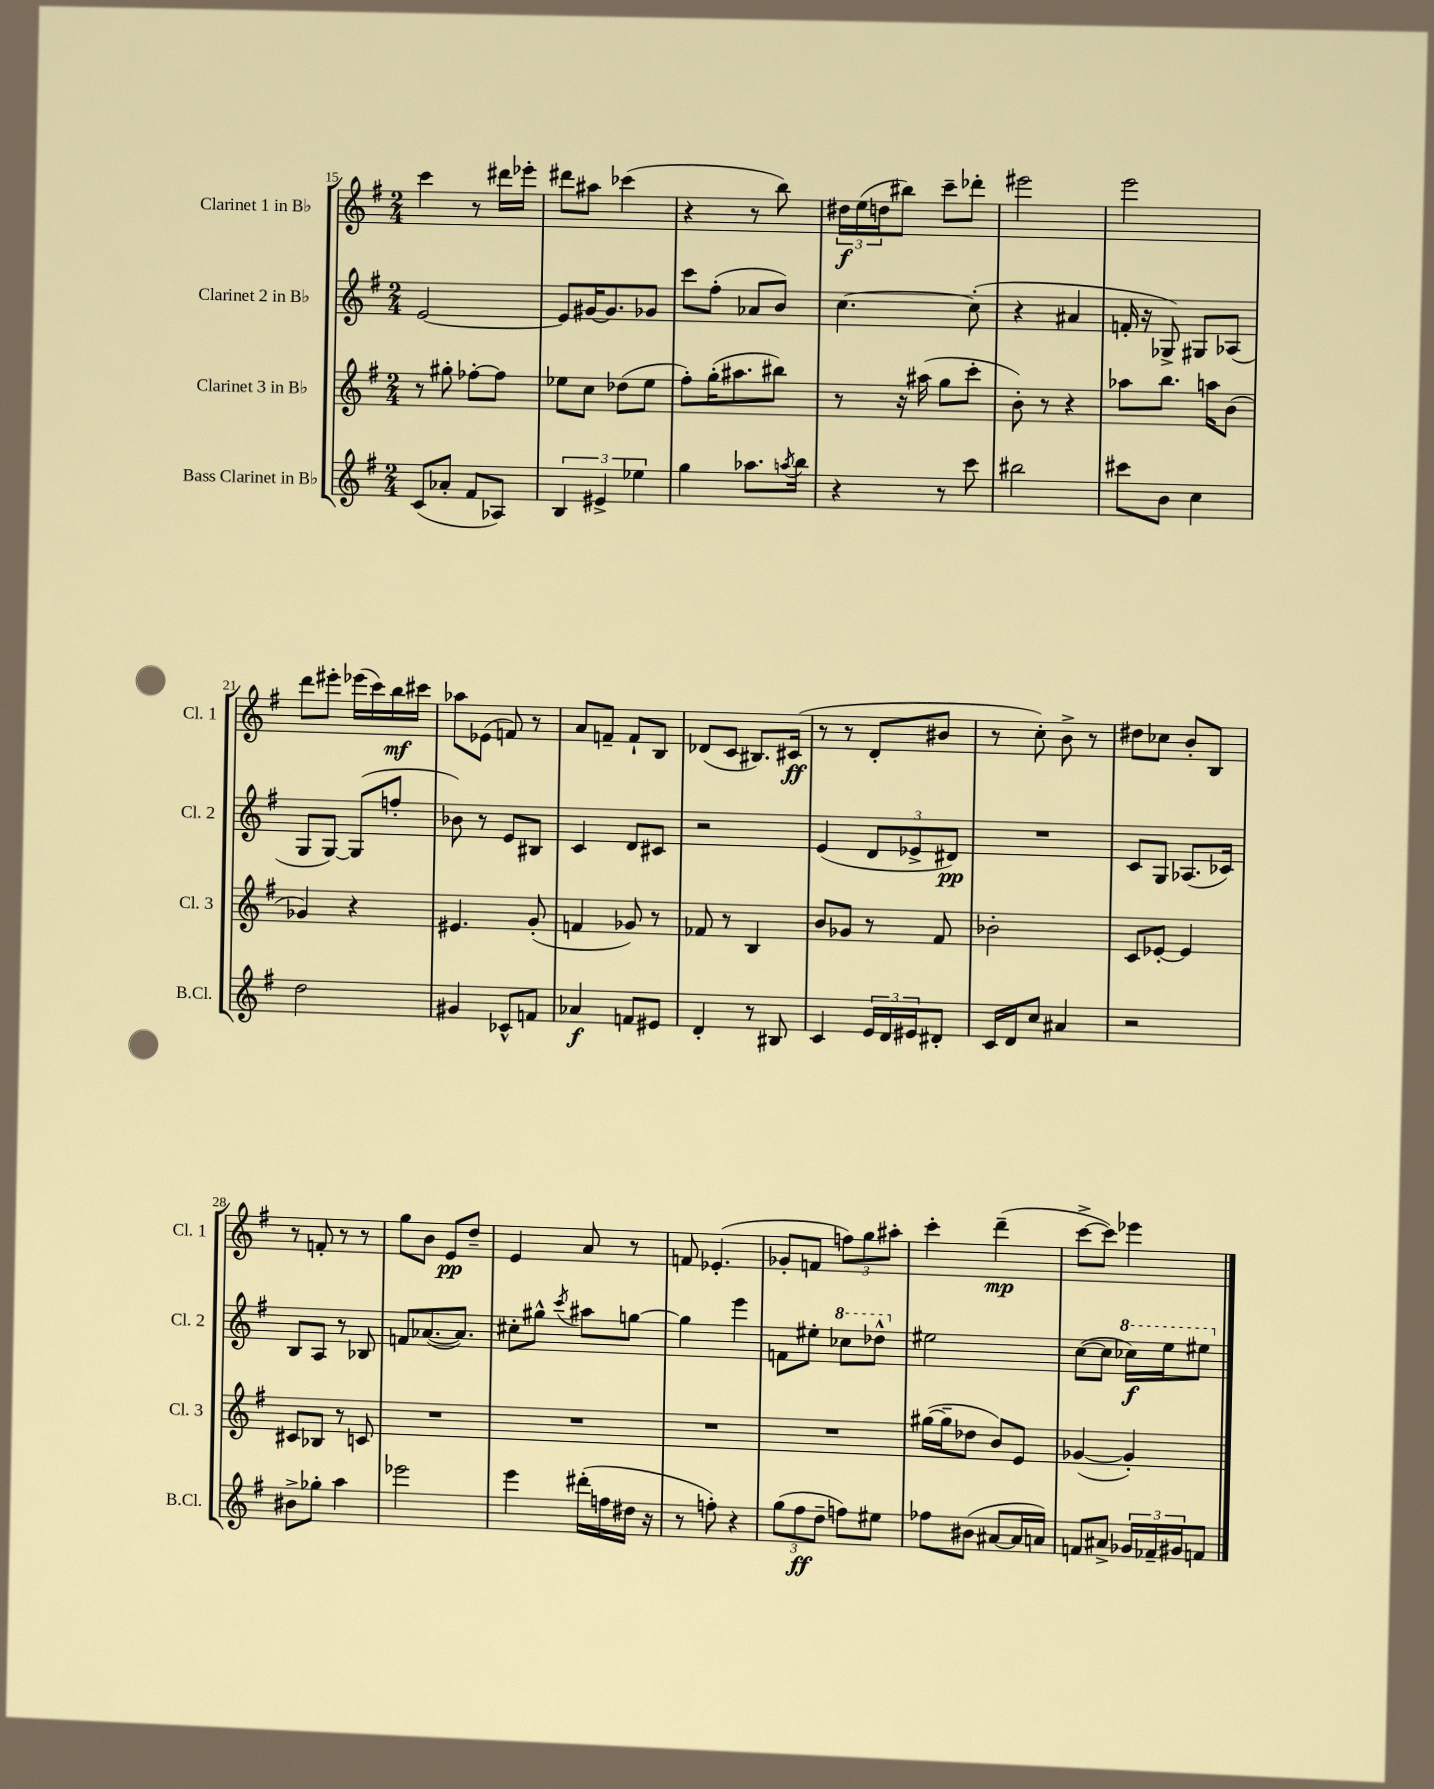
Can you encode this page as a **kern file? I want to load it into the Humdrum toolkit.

**kern	**dynam	**kern	**kern	**dynam	**kern	**dynam
*part4	*part4	*part3	*part2	*part2	*part1	*part1
*staff4	*staff4	*staff3	*staff2	*staff2	*staff1	*staff1
*I"Bass Clarinet in B♭	*	*I"Clarinet 3 in B♭	*I"Clarinet 2 in B♭	*	*I"Clarinet 1 in B♭	*
*I'B.Cl.	*	*I'Cl. 3	*I'Cl. 2	*	*I'Cl. 1	*
*clefG2	*	*clefG2	*clefG2	*	*clefG2	*
*k[f#]	*	*k[f#]	*k[f#]	*	*k[f#]	*
*M2/4	*	*M2/4	*M2/4	*	*M2/4	*
=15	=15	=15	=15	=15	=15	=15
(8c/L	.	8r	[2e/	.	4ccc\	.
8a-X'/J	.	8gg#X'\	.	.	.	.
8f#/L	.	[8ff-X'\L	.	.	8r	.
8A-X/J)	.	8ff-\J]	.	.	16ddd#X\LL	.
.	.	.	.	.	16eee-X'\JJ	.
=16	=16	=16	=16	=16	=16	=16
6B/	.	8ee-X\L	8e/L]	.	8ddd#X\L	.
.	.	8cc\J	[16g#X/K	.	8aa#X\J	.
6e#X^/	.	.	.	.	.	.
.	.	.	8.g#/]	.	.	.
.	.	(8dd-X\L	.	.	(4ccc-X\	.
6ee-X\	.	.	.	.	.	.
.	.	8ee-\J	8g-X/J	.	.	.
=17	=17	=17	=17	=17	=17	=17
4gg\	.	8ff#'\L)	8ccc\L	.	4r	.
.	.	(16gg'\K	(8ff#'\J	.	.	.
.	.	8.aa#X\	.	.	.	.
8.aa-X\L	.	.	8a-X/L	.	8r	.
.	.	8bb#X\J)	8b/J)	.	8bb\)	.
8qaan/	.	.	.	.	.	.
16bb\Jk	.	.	.	.	.	.
=18	=18	=18	=18	=18	=18	=18
4r	.	8r	[4.cc\	.	24dd#X\LL	f
.	.	.	.	.	(24ee\	.
.	.	.	.	.	24ddn\J	.
.	.	16r	.	.	8bb#X\J)	.
.	.	(16aa#X\	.	.	.	.
8r	.	8gg\L	.	.	8ccc~\L	.
8ccc\	.	8ccc'\J	(8cc'\]	.	8ddd-X'\J	.
=19	=19	=19	=19	=19	=19	=19
2bb#X\	.	8b'\)	4r	.	2eee#X\	.
.	.	8r	.	.	.	.
.	.	4r	4a#X/	.	.	.
=20	=20	=20	=20	=20	=20	=20
8ccc#X\L	.	8aa-X\L	16fn'/	.	2eee\	.
.	.	.	16r	.	.	.
8b\J	.	8.bb\J	8G-X^/)	.	.	.
4cc\	.	.	8G#X/L	.	.	.
.	.	16aan\KL	.	.	.	.
.	.	(8b\J	(8A-X/J	.	.	.
!!LO:LB:g=z
=21	=21	=21	=21	=21	=21	=21
2dd\	.	4g-X/)	8G/L	.	8ddd\L	.
.	.	.	[8G/J)	.	8eee#X'\J	.
.	.	4r	(8G/L]	.	(16eee-X\LL	.
.	.	.	.	.	16ccc\)	.
.	.	.	8ffn'/J	.	16bb\	mf
.	.	.	.	.	16ccc#X\JJ	.
=22	=22	=22	=22	=22	=22	=22
4g#X/	.	4.e#X/	8b-X\)	.	8aa-X\L	.
.	.	.	8r	.	(8e-X\J	.
8c-X^^/L	.	.	8e/L	.	8fn/)	.
8fn/J	.	(8g'/	8B#X/J	.	8r	.
=23	=23	=23	=23	=23	=23	=23
4a-X/	f	4fn/	4c/	.	8a/L	.
.	.	.	.	.	8fn~/J	.
8fn/L	.	8g-X/)	8d/L	.	8f`/L	.
8e#X/J	.	8r	8c#X/J	.	8B/J	.
=24	=24	=24	=24	=24	=24	=24
4d'/	.	8f-X/	2r	.	(8d-X/L	.
.	.	8r	.	.	8c/J	.
8r	.	4B/	.	.	8.B#X/L)	.
8B#X/	.	.	.	.	.	.
.	.	.	.	.	(16c#X/Jk	ff
=25	=25	=25	=25	=25	=25	=25
4c/	.	8b/L	(4e/	.	8r	.
.	.	8g-X/J	.	.	8r	.
24e/LL	.	8r	12d/L	.	8d'/L	.
24d/	.	.	.	.	.	.
24e#X/J	.	.	12e-X^/	.	.	.
8d#X'/J	.	8f#/	.	.	8b#X/J	.
.	.	.	12d#X/J)	pp	.	.
=26	=26	=26	=26	=26	=26	=26
16c/LL	.	2b-X'\	2r	.	8r	.
16d/J	.	.	.	.	.	.
8cc/J	.	.	.	.	8cc'\)	.
4a#X/	.	.	.	.	8b^\	.
.	.	.	.	.	8r	.
=27	=27	=27	=27	=27	=27	=27
2r	.	8c/L	8c/L	.	8dd#X\L	.
.	.	[8e-X'/J	8G/J	.	8cc-X\J	.
.	.	4e-/]	(8.A-X/L	.	8b'/L	.
.	.	.	.	.	8B/J	.
.	.	.	16c-X/Jk)	.	.	.
!!LO:LB:g=z
=28	=28	=28	=28	=28	=28	=28
8b#X^\L	.	8c#X/L	8B/L	.	8r	.
8gg-X'\J	.	8B-X/J	8A/J	.	8fn'/	.
4aa\	.	8r	8r	.	8r	.
.	.	8cn/	8B-X/	.	8r	.
=29	=29	=29	=29	=29	=29	=29
2eee-X\	.	2r	8fn/L	.	8gg\L	.
.	.	.	([8.a-X/	.	8b\J	.
.	.	.	.	.	8e/L	pp
.	.	.	8.a-/J])	.	.	.
.	.	.	.	.	8dd~/J	.
=30	=30	=30	=30	=30	=30	=30
4eee\	.	2r	8cc#X'\L	.	4e/	.
.	.	.	8gg#X^^\J	.	.	.
.	.	.	8qccc/	.	.	.
(16ddd#X'\LL	.	.	8aa#X\L	.	8a/	.
16ffn\	.	.	.	.	.	.
16dd#X\JJ	.	.	[8ggn\J	.	8r	.
16r	.	.	.	.	.	.
=31	=31	=31	=31	=31	=31	=31
8r	.	2r	4gg\]	.	8fn/	.
8ffn'\)	.	.	.	.	(4.e-X'/	.
4r	.	.	4eee\	.	.	.
=32	=32	=32	=32	=32	=32	=32
(12gg\L	.	2r	8fn\L	.	8g-X'/L	.
12ff#\	ff	.	.	.	.	.
.	.	.	8ee#X'\J	.	8fn/J	.
12dd~\J	.	.	.	.	.	.
*	*	*	*8va	*	*	*
8ffn\L)	.	.	8ccc-X\L	.	12ffn\L)	.
.	.	.	.	.	12gg\	.
8ee#X\J	.	.	8ddd-X^^\J	.	.	.
.	.	.	.	.	12aa#X'\J	.
=33	=33	=33	=33	=33	=33	=33
*	*	*	*X8va	*	*	*
8ff-X\L	.	([16gg#X\LL	2ee#X\	.	4ccc'\	.
.	.	16gg#~\J]	.	.	.	.
(8b#X\J	.	8dd-X\J	.	.	.	.
[8a#X/L	.	8b/L)	.	.	(4ddd~\	mp
16a#/L]	.	8e/J	.	.	.	.
16an/JJ)	.	.	.	.	.	.
=34	=34	=34	=34	=34	=34	=34
8fn/L	.	([4g-X/	([8cc\L	.	[8ccc^\L	.
8a#X^/J	.	.	8cc\J]	.	8ccc\J])	.
*	*	*	*8va	*	*	*
24g-X/LL	.	4g-'/])	16ccc-X\LL)	f	4eee-X\	.
24f-X~/	.	.	.	.	.	.
.	.	.	16eee\J	.	.	.
24g#X/J	.	.	.	.	.	.
8fn/J	.	.	8eee#X\J	.	.	.
*	*	*	*X8va	*	*	*
==	==	==	==	==	==	==
*-	*-	*-	*-	*-	*-	*-
